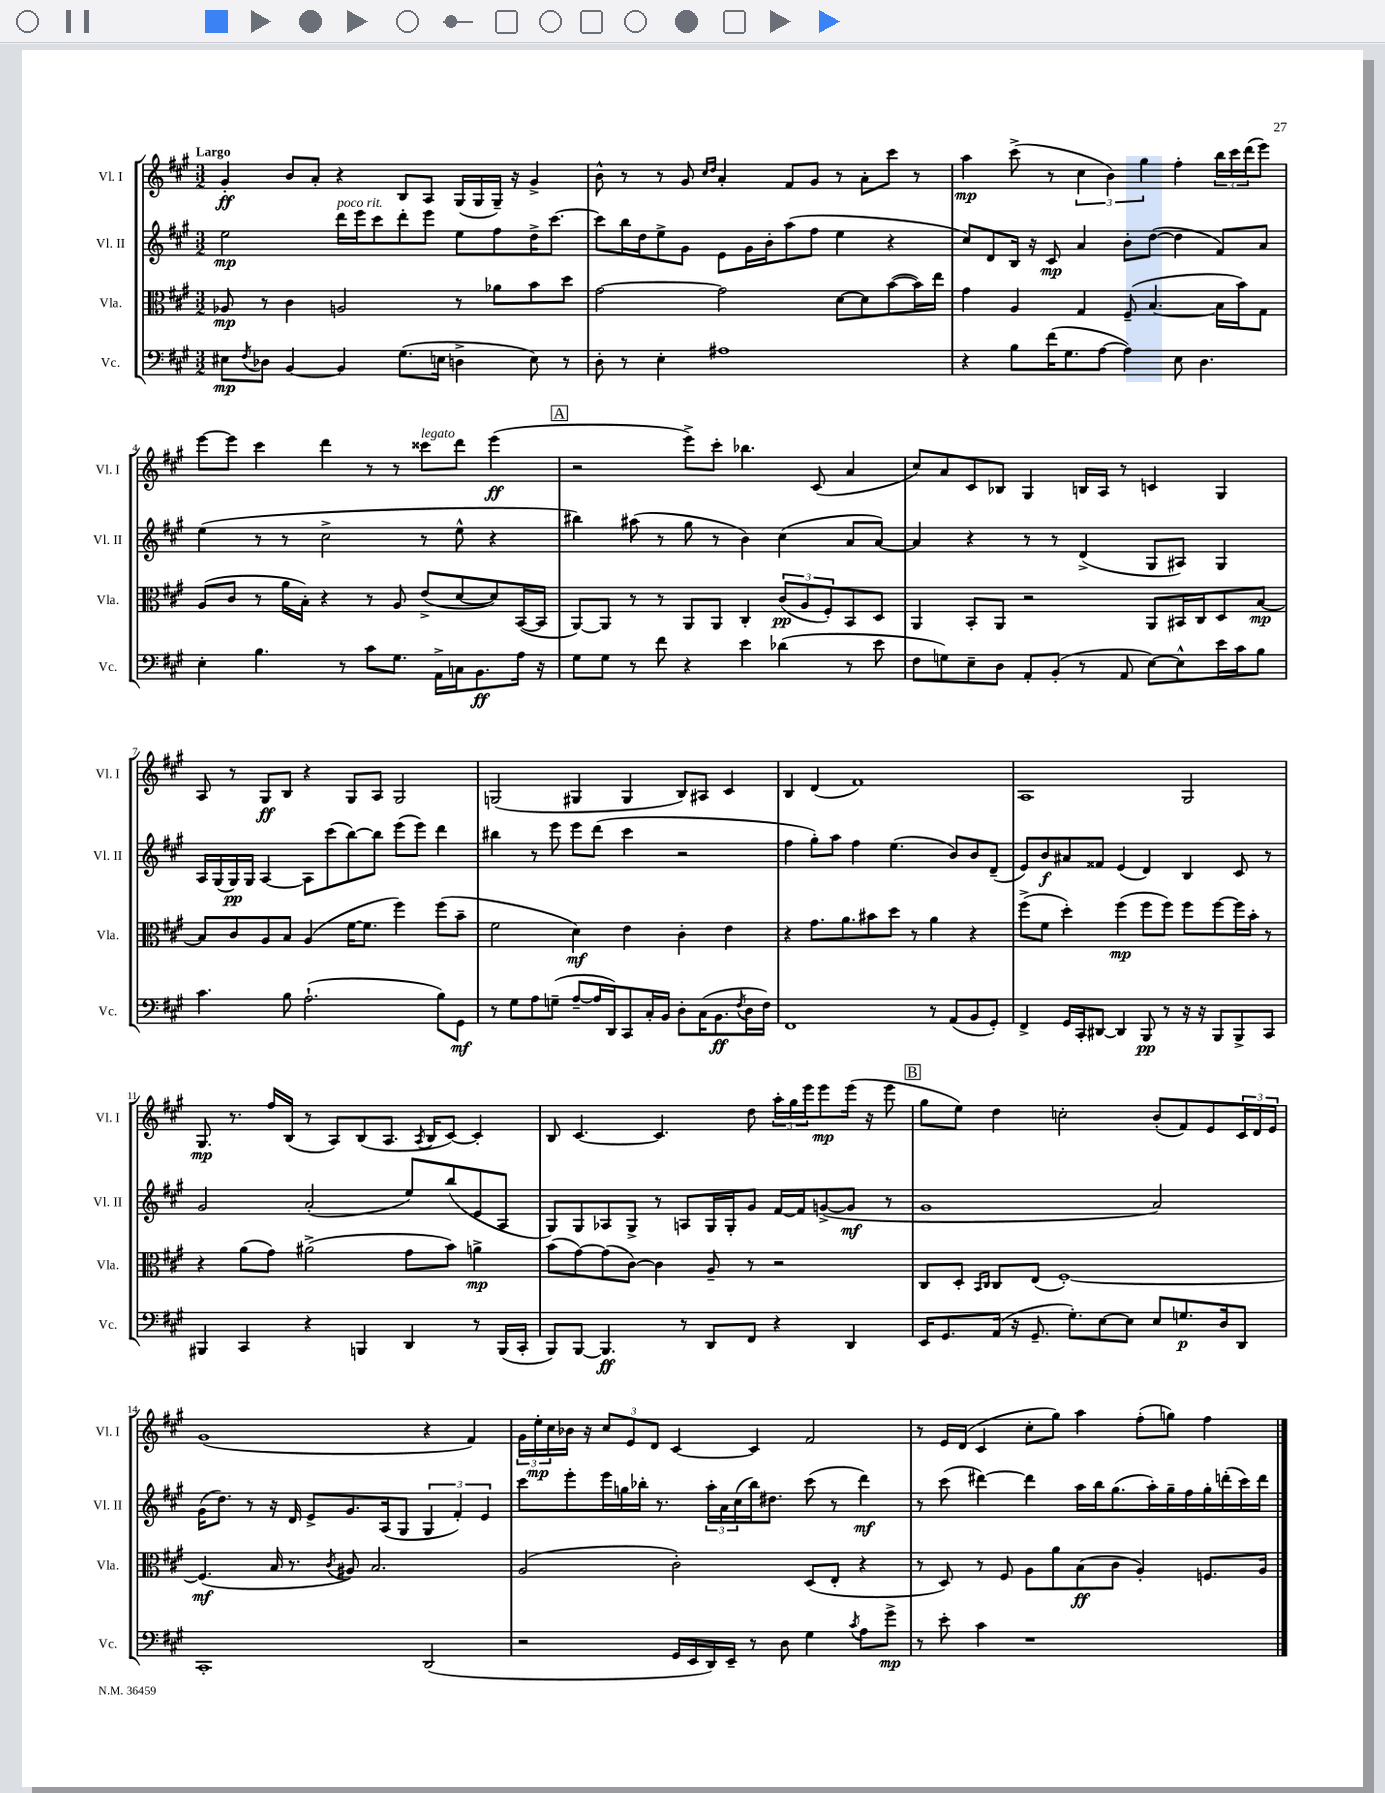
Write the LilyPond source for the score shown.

<<
\new StaffGroup <<
\new Staff = "s0" \with { instrumentName = "Vl. I" shortInstrumentName = "Vl. I" } {
    \clef treble \key a \major \numericTimeSignature \time 3/2 \tempo "Largo"
    gis'4-.\ff b'8 a'8-. r4 b8 a8 gis16( gis16 gis16--) r16 gis'4-> |
    b'8-^ r8 r8 gis'8 \grace { cis''16 d''16 } a'4-. fis'8 gis'8 r8 a'8-. cis'''8 r8 |
    a''4\mp cis'''8->( r8 \tuplet 3/2 { cis''4 b'4) gis''4 } fis''4-. \tuplet 3/2 { b''16 cis'''16 d'''16( } e'''8) |
    e'''8~ e'''8 cis'''4 d'''4 r8 r8 cisis'''8^\markup { \italic "legato" } d'''8 e'''4\ff( |
    \mark \markup { \box "A" } r2 e'''8->) cis'''8-. bes''4. cis'8( a'4 |
    cis''8) a'8 cis'8 bes8 gis4 b16 a16 r8 c'4 gis4 |
    a8 r8 gis8\ff b8 r4 gis8 a8 gis2 |
    g2( gis4 gis4 b8) ais8 cis'4 |
    b4 d'4( fis'1) |
    a1 gis2 |
    gis8.\mp r8. fis''16 b16( r8 a8) b8( a8. \acciaccatura { a8 } b16 cis'8~) cis'4-. |
    b8 cis'4.~ cis'4. d''8 \tuplet 3/2 { a''16-. gis''16 e'''16 } e'''8\mp e'''16( r16 e'''8 |
    \mark \markup { \box "B" } gis''8 e''8) d''4 c''2-. b'8-.( fis'8) e'8 \tuplet 3/2 { cis'16 d'16 e'16 } |
    gis'1( r4 fis'4) |
    \tuplet 3/2 { gis'16 e''16-.\mp cis''16 } bes'16 r16 \tuplet 3/2 { cis''8 e'8 d'8 } cis'4~ cis'4 fis'2 |
    r8 e'16 d'16( cis'4 cis''8-. gis''8) a''4 fis''8-.( g''8) fis''4 \bar "|." |
}
\new Staff = "s1" \with { instrumentName = "Vl. II" shortInstrumentName = "Vl. II" } {
    \clef treble \key a \major \numericTimeSignature \time 3/2
    e''2\mp d'''16^\markup { \italic "poco rit." } e'''16 cis'''8 d'''8-. e'''8 e''8 fis''8 d''16-> cis'''8.~ |
    cis'''8 b''16 d''16 e''8-> gis'8 e'8 gis'16 b'16-. a''8( fis''8 e''4 r4 |
    cis''8) d'8 b16 r16 cis'8\mp a'4 b'8-. d''8~( d''4 fis'8) a'8 |
    e''4( r8 r8 cis''2-> r8 e''8-^ r4 |
    \mark \markup { \box "A" } bis''4) ais''8( r8 gis''8 r8 b'4) cis''4( a'8 a'8~) |
    a'4 r4 r8 r8 d'4->( gis8 ais8) gis4 |
    a16 gis16( gis16\pp) gis16 a4~ a8 cis'''8( b''8~) b''8 e'''8( e'''8) d'''4 |
    bis''4 r8 e'''8 e'''8 d'''8( cis'''4 r2 |
    fis''4 gis''8-.) a''8 fis''4 e''4.( b'8) b'8 d'8--( |
    e'8) b'8\f ais'8 fisis'8 e'4( d'4) b4 cis'8 r8 |
    gis'2 a'2-.( e''8) b''8( e'8 a8 |
    gis8) gis8 aes8 gis8-> r8 a8 gis16 gis16-. gis'8 fis'16~ fis'16 g'8~->( g'8\mf r8 |
    \mark \markup { \box "B" } gis'1 a'2) |
    gis'16( d''8.) r8 r16 d'16 e'8-> gis'8. a16( gis8 \tuplet 3/2 { gis4 fis'4-.) e'4 } |
    cis'''8 e'''8-. e'''16 g''16 bes''16-. r8. \tuplet 3/2 { a''16-. a'16 cis''16( } bes''16) dis''8. cis'''8( r8 d'''4\mf) |
    r8 cis'''8( dis'''4~) dis'''4 a''16 b''16 gis''8.( a''16-.) gis''16-- fis''16 gis''16-. d'''16-.( cis'''16) d'''16 \bar "|." |
}
\new Staff = "s2" \with { instrumentName = "Vla." shortInstrumentName = "Vla." } {
    \clef alto \key a \major \numericTimeSignature \time 3/2
    aes8\mp r8 cis'4 a2 r8 aes'8 b'8 d''8 |
    gis'2~ gis'2 d'8~ d'8 b'8~( b'16) e''16 |
    gis'4 a4 gis4 fis8--( b4.~ b16 b'16) gis8 |
    a8( cis'8 r8 a'16 b16-.) r4 r8 a8 e'8->( d'8~ d'8) b,16~( b,16 |
    \mark \markup { \box "A" } a,8~) a,8 r8 r8 a,8 a,8 cis4-. \tuplet 3/2 { cis'8\pp( a8 fis8-.) } b,8 d8 |
    a,4 b,8-. a,8 r2 a,8 bis,16 cis16 d8 b8~\mp |
    b8 cis'8 a8 b8 a4( fis'16~ fis'8. fis''4) fis''8( b'8-- |
    fis'2 d'4\mf) e'4 cis'4-. e'4 |
    r4 gis'8. a'8. bis'8 d''8 r8 a'4 r4 |
    fis''8->( fis'8 d''4-.) fis''4\mp( fis''8 fis''8) fis''8 fis''8~ fis''16 b'16-. r8 |
    r4 a'8( gis'8) ais'2->( gis'8 b'8) a'4->\mp |
    b'8( gis'8~) gis'8( cis'8~) cis'4 a8-- r8 r2 |
    \mark \markup { \box "B" } cis8 d8-. \grace { b,16 cis16 } cis8 e8( fis1~-.) |
    fis4.\mf( b16 r8. \acciaccatura { cis'8 } ais8) b2. |
    a2( cis'2-.) d8( e8-. r4 |
    r8 d8) r8 fis8 a8 a'8 b8\ff( cis'8 a4-.) f8. a16 \bar "|." |
}
\new Staff = "s3" \with { instrumentName = "Vc." shortInstrumentName = "Vc." } {
    \clef bass \key a \major \numericTimeSignature \time 3/2
    eis8\mp \acciaccatura { fis8 } des8 b,4~ b,4 gis8.( e16 d4-> e8) r8 |
    d8-. r8 e4-. ais1 |
    r4 b8 fis'16( gis8. a8~ a4) e8 d4. |
    e4-. b4. r8 cis'8 gis8. a,16-> c16 b,8.\ff a16 r16 |
    \mark \markup { \box "A" } gis8 gis8 r8 fis'8 r4 e'4 des'4( r8 e'8 |
    fis8 g8) e8-- d8 a,8-. b,8-.( r8 a,8 e8~) e8-^ e'16 cis'16 b8 |
    cis'4. b8 a2.-!( b8) gis,8\mf |
    r8 gis8 a8 g8--( a8~-- a16 d,16) cis,8 cis16-. b,16 d8-. cis16( b,8.\ff \acciaccatura { fis8 } d16 fis16) |
    fis,1 r8 a,8( b,8 gis,8-.) |
    fis,4-> gis,16 cis,16-. dis,8~ dis,4 b,,8\pp r8 r16 r16 b,,8 b,,8-> cis,8 |
    bis,,4 cis,4 r4 b,,4 d,4 r8 b,,16( cis,16-. |
    b,,8) b,,8~ b,,4.\ff r8 d,8 fis,8 r4 d,4 |
    \mark \markup { \box "B" } e,16 gis,8. a,16( r16 gis,8.-- gis8.-.) e8~ e8 e8 g8.\p d16 d,8 |
    cis,1-. d,2( |
    r2 gis,16 e,16 d,16) e,16-- r8 d8 gis4 \acciaccatura { cis'8 } a8 gis'8->\mp |
    r8 e'8-. cis'4 r1 \bar "|." |
}
>>
>>
